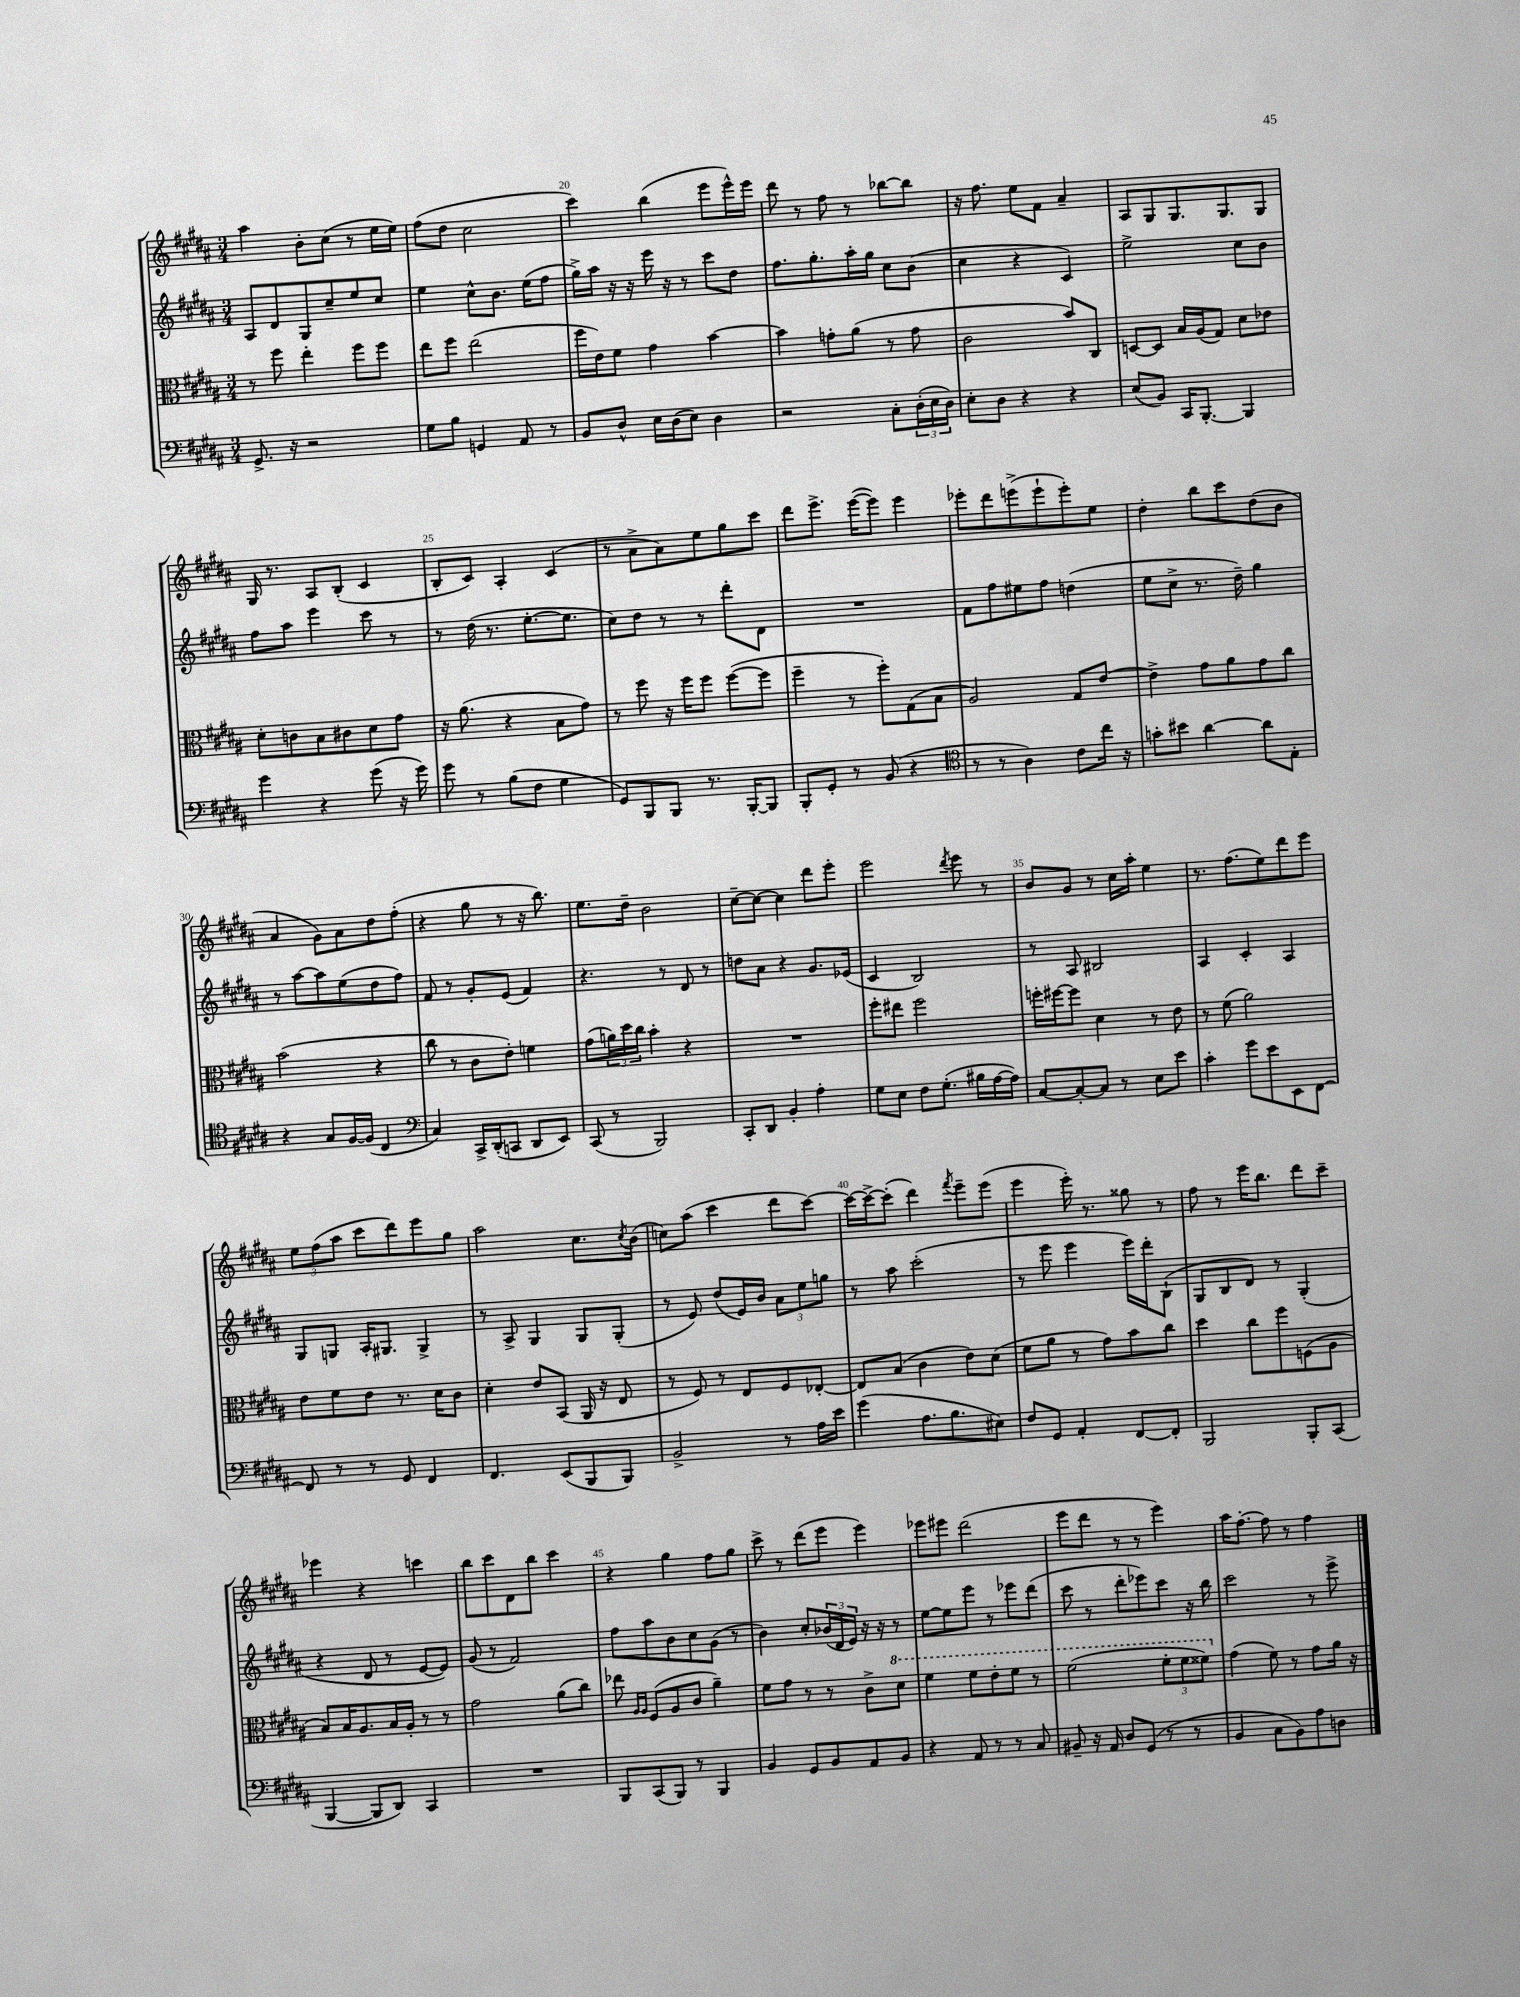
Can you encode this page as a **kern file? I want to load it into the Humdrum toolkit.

**kern	**kern	**kern	**kern
*staff4	*staff3	*staff2	*staff1
*clefF4	*clefC3	*clefG2	*clefG2
*k[f#c#g#d#a#]	*k[f#c#g#d#a#]	*k[f#c#g#d#a#]	*k[f#c#g#d#a#]
*M3/4	*M3/4	*M3/4	*M3/4
8.GG#^	8r	8A#	4aa#
.	8ff#	8d#	.
16r	.	.	.
2r	4ee'	8G#	8b'
.	.	8cc#~	(8cc#
.	8ff#	8ee	8r
.	8ff#	8cc#	16ee
.	.	.	16ee)
=	=	=	=
8G#	8ee	4ee	(8ff#
8B	8ff#	.	8dd#
4GG	(2ee	8cc#^^	2cc#
.	.	8.b	.
8AA#	.	.	.
.	.	(16ee	.
8r	.	8ff#	.
=	=	=	=
8BB	16ff#	16gg#^)	4ccc#)
.	16e)	16aa#	.
8D#^^	8f#	16r	.
.	.	16r	.
16E	4g#	16eee	(4bb
(16D#	.	16r	.
8E)	.	8r	.
4D#	[4b	8ccc#	8eee
.	.	8dd#	16eee^^)
.	.	.	16eee
=	=	=	=
2r	4b]	8.ff#	8ddd#
.	.	.	8r
.	.	8.gg#'	.
.	8g'	.	8ff#
.	(8a#	16aa#'	8r
.	.	16gg#	.
8C#'	8r	8cc#	[8bb-
(24D#'	8g	(8b	8bb-]
24E	.	.	.
24D#)	.	.	.
=	=	=	=
8E'	2c#	4cc#	16r
.	.	.	8.ff#
8D#	.	.	.
4r	.	4r	8ee
.	.	.	8f#
4r	8b)	4c#)	4a#~
.	8C#	.	.
=	=	=	=
(8E	[8D	2ee^	8A#
8BB)	8D]	.	8G#
16CC#	16B	.	8.G#
[8.BBB'	(16A#	.	.
.	8G#)	.	.
.	.	.	8.G#
4BBB]	8d#	8cc#	.
.	8e-	8b	8G#
=	=	=	=
4g#	8d#'	8ff#	16G#
.	.	.	8.r
.	8c	8aa#	.
4r	8B	4eee	8A#
.	8c#	.	(8B'
(8g#	8d#	8ccc#	4c#
16r	8g#	8r	.
16g#)	.	.	.
=	=	=	=
8g#	16r	8r	8B'
.	(8.a#	.	.
8r	.	(16dd#	8c#)
.	.	8.r	.
(8B	4r	.	4A#'
8F#	.	[8.ee'	.
4G#	8B	.	(4c#
.	.	8.ee]	.
.	8g#)	.	.
=	=	=	=
8GG#)	8r	8cc#)	8r
8BBB	8ff#	8dd#	8a#^
8BBB	16r	8r	8a#)
.	16ff#	.	.
8.r	8ff#	8r	8ee
.	([8ff#	8ddd#'	8gg#
[16BBB'	.	.	.
8BBB]	8ff#]	8d#	8ccc#
=	=	=	=
8BBB'	4ff#~	2.r	8ddd#
8GG#'	.	.	8.eee^
8r	8r	.	.
.	.	.	([16eee
(8BB	8ff#')	.	8eee])
4r	(8G#	.	4eee
.	8B	.	.
=	=	=	=
*clefC4	*	*	*
8r	2A#)	8f#	8eee-'
8r	.	8ff#	8ddd#
4A#)	.	8ee#	(8eee^
.	.	8ff#	8eee`
8c#	8G#	(4dd	8eee')
16cc#	[8e	.	8ee
16r	.	.	.
=	=	=	=
8g'	4e^]	8ee	4dd#'
8b#	.	8cc#^	.
[4a#	8g#	8.r	8bb
.	8a#	.	8ccc#
.	.	16dd#~)	.
8a#]	8g#	4gg#	(8dd#
8E'	8cc#	.	8b
=	=	=	=
4r	(2b	8r	4a#
.	.	[8aa#	.
8G#	.	8aa#]	8g#)
[16F#	.	(8ee	8a#
(16F#]	.	.	.
4C#	4r	8dd#	8dd#
.	.	8ff#)	(8ff#'
=	=	=	=
*clefF4	*	*	*
4C#)	8cc#	8f#	4r
.	8r	8r	.
16CC#^	8c#	8g#'	8gg#
(16DD#'	.	.	.
8CC	8e')	(8e	8r
8DD#	4f	4f#)	16r
.	.	.	8.bb)
8EE)	.	.	.
=	=	=	=
(8CC#	(8g#	4.r	8.ee
8r	24a)	.	.
.	24dd#	.	.
.	.	.	16dd#~
.	24cc#	.	.
2BBB)	4b'	.	2b
.	.	8r	.
.	4r	8d#	.
.	.	8r	.
=	=	=	=
8CC#'	2.r	8dd	[8cc#~
8DD#	.	8a#	8cc#_
4BB'	.	4r	4cc#]
4A#'	.	8.g#	8ddd#
.	.	.	8eee'
.	.	(16e-	.
=	=	=	=
8G#	8ff#'	4c#	2eee
8E	8ee#	.	.
8F#	2ff#	2B)	.
(8.G#'	.	.	.
.	.	.	8qddd#
.	.	.	8eee
16B#	.	.	.
[16A#	.	.	8r
16A#])	.	.	.
=	=	=	=
[8C#	16ff'	8r	8b
.	[16ff#	.	.
8C#'_	8ff#]	8A#	8g#
8C#]	4d#	2B#	8r
8r	.	.	16cc#
.	.	.	16aa#'
8E	8r	.	4ee
8e	8e	.	.
=	=	=	=
4c#'	8r	4A#	8.r
.	(8f#	.	.
.	.	.	(8.ff#
8g#	2a#)	4c#'	.
8e	.	.	8ee)
8EE	.	4A#	8ddd#
[8FF#	.	.	8eee
=	=	=	=
8FF#]	8e	8G#	12ee
.	.	.	(12ff#
8r	8f#	8G	.
.	.	.	12aa#
8r	8e	16A#'	8ccc#
.	.	8.G#	.
8GG#	8.r	.	8ddd#)
4FF#	.	4G#^	8eee
.	16d#	.	.
.	8c#	.	8gg#
=	=	=	=
4.FF#	4d#'	8r	2aa#
.	.	8A#^	.
.	8e	4G#	.
(8EE	(8BB	.	.
8BBB	16AA#	8G#	8.cc#
.	16r	.	.
8BBB)	8E	(8G#'	.
.	.	.	8qcc#
.	.	.	(16b
=	=	=	=
2BB^	8r	8r	8cc)
.	8F#)	8e)	(8aa#
.	8r	(8dd#	4ccc#
.	8E	16e)	.
.	.	16b	.
8r	8F#	12a#	8ddd#
.	.	12ee	.
16A#	[8E-'	.	[8ccc#)
.	.	12gg	.
16e	.	.	.
=	=	=	=
(4g#	8E-]	8r	16ccc#_
.	.	.	16ccc#^_
.	(8B	8aa#	(8ccc#']
8.A#	4c#	(2ccc#'	4ddd#)
8.B	.	.	.
.	.	.	8qfff#
.	8e)	.	8eee~
8E#)	(8d#	.	(8eee
=	=	=	=
8F#	8f#	8r	4eee
8GG#	8a#	8eee	.
4AA#'	8r	4eee	16eee')
.	.	.	8.r
.	8g#)	.	.
[8FF#	8b	16eee)	8gg##
.	.	16ddd#'	.
8FF#']	8cc#	(8B`	8r
=	=	=	=
2BBB	4dd#	8G#	8ff#
.	.	8B	8r
.	8cc#	8d#)	16eee
.	.	.	8.bb
.	8ff#	8r	.
8BBB'	(8F	(4G#'	8ddd#
(8CC#	8A#	.	8ccc#~
=	=	=	=
[4BBB	8B)	4r	4eee-
.	16B	.	.
.	8.A#	.	.
8BBB]	.	8d#	4r
8DD#)	16B	8r	.
.	16A#'	.	.
4CC#	8r	[8e	4ccc
.	8r	8e])	.
=	=	=	=
2.r	2g#	(8g#	8bb
.	.	8r	8ccc#
.	.	2f#)	8d#
.	.	.	8bb
.	(8a#	.	4ccc#
.	8cc#)	.	.
=	=	=	=
8BBB	8ee-	8ff#	4r
.	16qqA#	.	.
.	16qqA#	.	.
(8CC#	(8F#	8aa#	.
8BBB)	8A#	8b	4gg#
8r	8c#	8cc#	.
4BBB	4a#~)	(8g#	8ff#
.	.	8r	8gg#
=	=	=	=
4BB	8f#	4b)	8ccc#^
.	8g#	.	8r
8GG#	8r	8cc#'	(8ddd#
8BB	8r	(24b-	8eee
.	.	24d#	.
.	.	24e)	.
8AA#	8c#^	16r	4eee)
.	.	16r	.
8BB	8dd#	8r	.
=	=	=	=
4r	4ff#	[8ee	8eee-
.	.	8ee]	8eee#
8AA#	8ff#	8eee	(2ddd#
8r	8ee'	8r	.
8r	8ff#	8eee-	.
8C#	8r	(8ddd#	.
=	=	=	=
8BB#~	(2ff#	8ccc#	8eee
16r	.	8r	8ddd#
16AA#	.	.	.
8D#	.	8ddd#'	8r
(8GG#	.	8eee-)	8r
8r	12ff#'	8ccc#	4eee)
.	12ff#	.	.
8r	.	16r	.
.	12ff##)	.	.
.	.	16bb	.
=	=	=	=
4BB	(4g#	2ccc#	16aa#
.	.	.	[8.ff#'
8C#	8f#)	.	8ff#]
8BB)	8r	.	8r
8A#	8g#	8r	4ff#
8D	16a#	8eee^	.
.	16r	.	.
==	==	==	==
*-	*-	*-	*-
